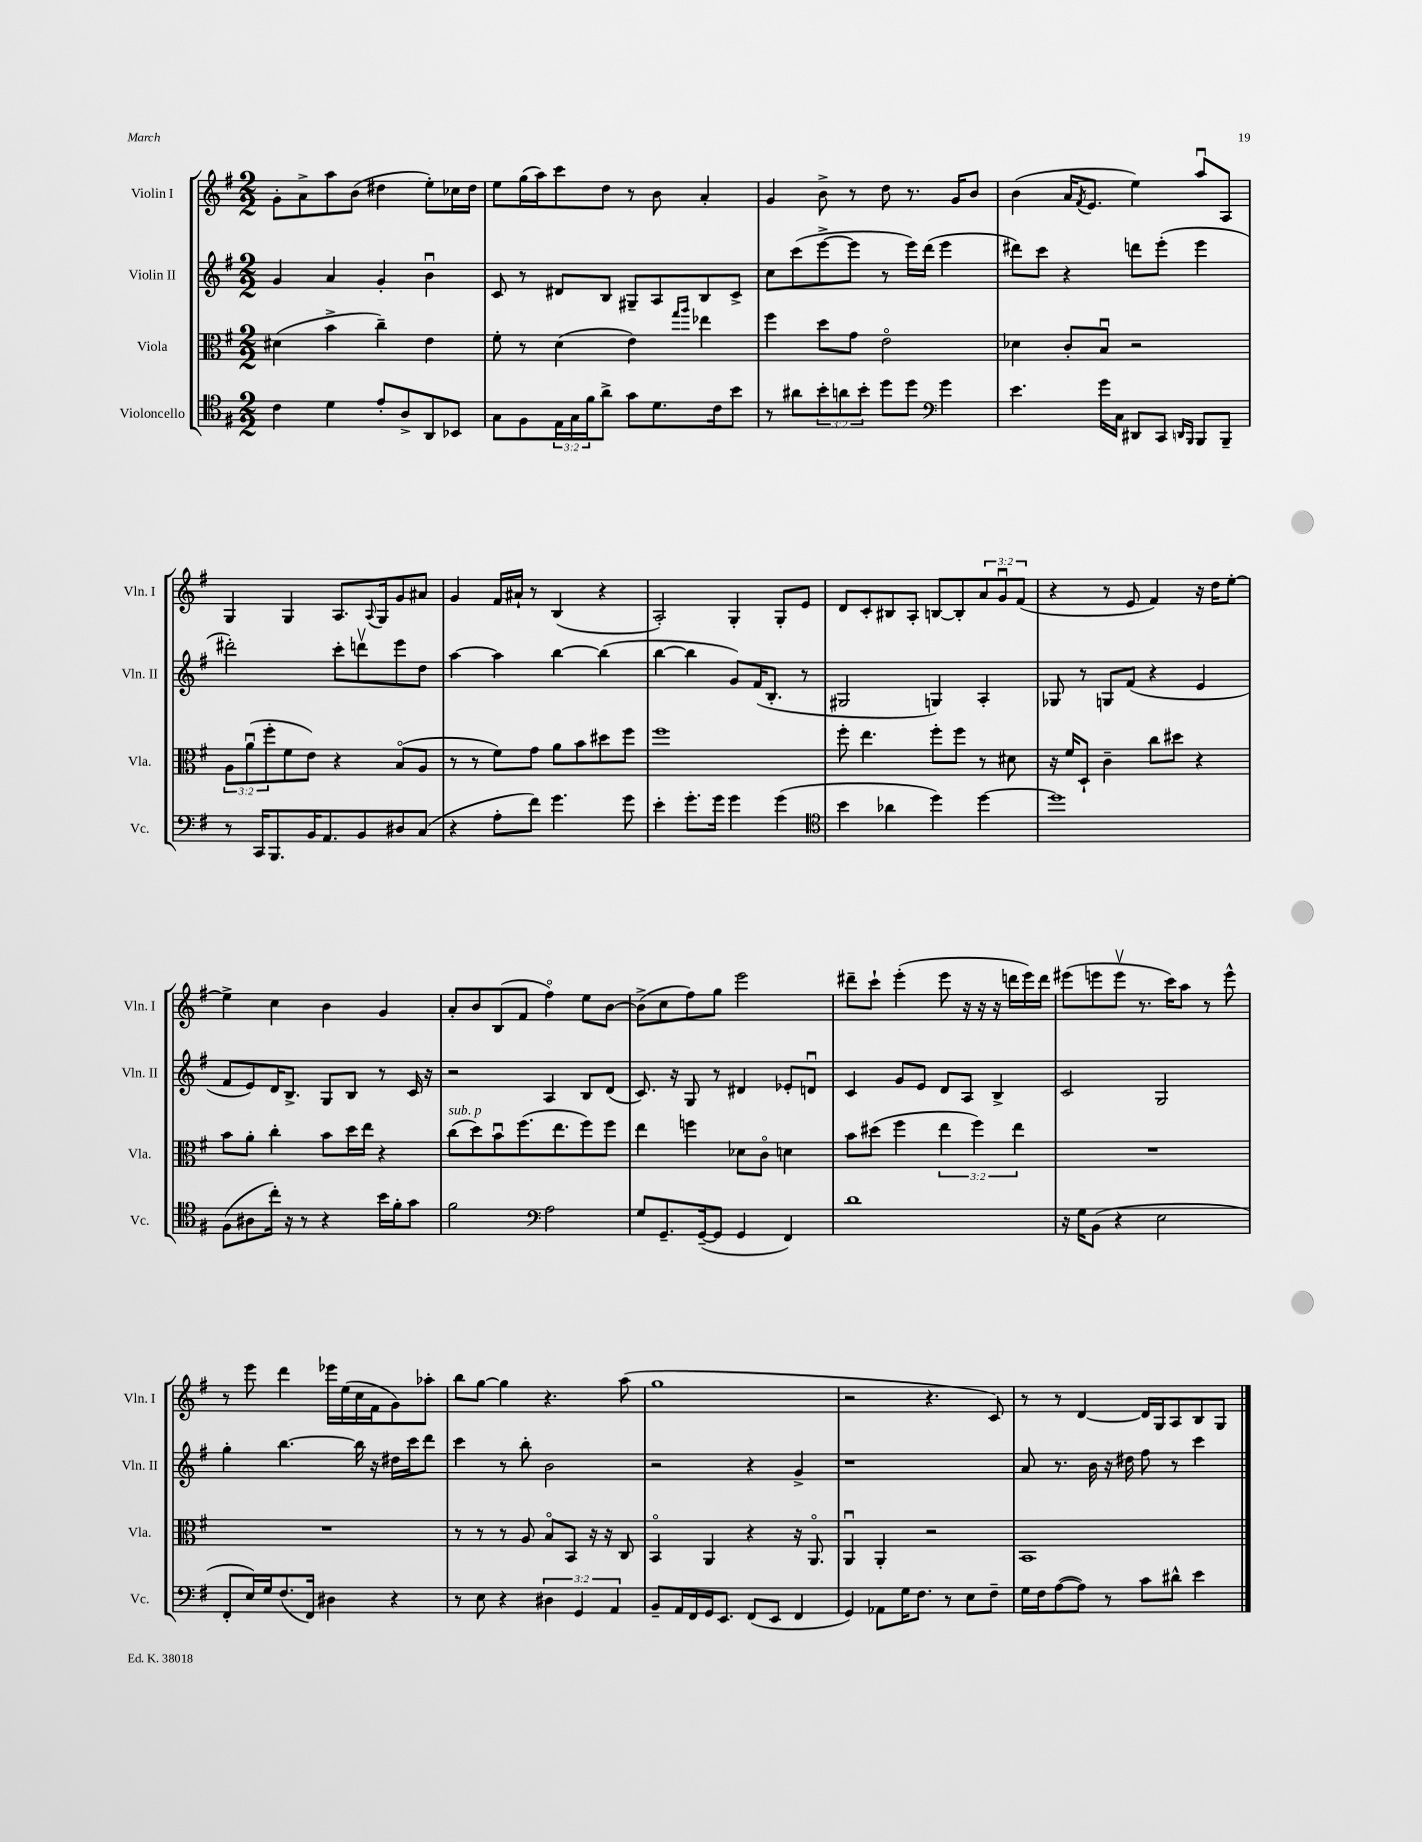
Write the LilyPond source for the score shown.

<<
\new StaffGroup <<
\new Staff = "s0" \with { instrumentName = "Violin I" shortInstrumentName = "Vln. I" } {
    \clef treble \key g \major \numericTimeSignature \time 2/2 \override Staff.TupletNumber.text = #tuplet-number::calc-fraction-text
    g'8-. a'8-> a''8 b'8( dis''4 e''8-.) ces''16 dis''16 |
    e''8 g''16( a''16) c'''8 d''8 r8 b'8 a'4-. |
    g'4 b'8-> r8 d''8 r8. g'16 b'8 |
    b'4( a'16 \acciaccatura { fis'8 } e'8. e''4) a''8\downbow a8 |
    g4 g4 a8. \appoggiatura { a8 } g16 g'8 ais'8 |
    g'4 fis'16 ais'16-! r8 b4( r4 |
    a2-.) g4-. g8-. e'8 |
    d'8 c'8-. bis8 a8-. b8~ b8-. \tuplet 3/2 { a'8 g'8\downbow fis'8( } |
    r4 r8 e'8 fis'4) r16 d''16 e''8~-. |
    e''4-> c''4 b'4 g'4 |
    a'8-. b'8 b8( fis'8 fis''4\flageolet) e''8 b'8~ |
    b'8->( c''8 fis''8) g''8 e'''2 |
    dis'''8-- c'''8-! e'''4-.( e'''8 r16 r16 r16 d'''16 e'''16) d'''16 |
    eis'''8( e'''8 e'''8\upbow r8. c'''16) a''8 r8 e'''8-^ |
    r8 e'''8 d'''4 ees'''16 e''16( c''16 fis'16 g'8) aes''8-. |
    b''8 g''8~ g''4 r4. a''8( |
    g''1 |
    r2 r4. c'8) |
    r8 r8 d'4~ d'16 g16 a8 b8 g8 \bar "|." |
}
\new Staff = "s1" \with { instrumentName = "Violin II" shortInstrumentName = "Vln. II" } {
    \clef treble \key g \major \numericTimeSignature \time 2/2
    g'4 a'4 g'4-. b'4\downbow |
    c'8 r8 dis'8 b8 gis8-- a8 b8 c'8-> |
    c''8 c'''8( e'''8~-> e'''8 r8 e'''16) d'''16( e'''4 |
    dis'''8) c'''8 r4 d'''8 e'''8-.( e'''4 |
    dis'''2-.) c'''8-. d'''8\upbow e'''8 d''8 |
    a''4~ a''4 b''4~ b''4( |
    b''4~ b''4 g'8) fis'16( b8.-. r8 |
    gis2 g4) a4-. |
    ges8 r8 g8 fis'8( r4 e'4 |
    fis'8 e'8) d'16 b8.-> g8 b8 r8 c'16 r16 |
    r2 a4 b8 d'8( |
    c'8.) r16 g8 r8 dis'4 ees'8-. d'8\downbow |
    c'4 g'8 e'8 d'8 a8 b4-> |
    c'2 g2 |
    g''4-. b''4.~ b''16 r16 dis''16 c'''16 d'''8 |
    c'''4 r8 b''8-. b'2 |
    r2 r4 g'4-> |
    r1 |
    a'8 r8. b'16 r16 dis''16 fis''8 r8 c'''4 \bar "|." |
}
\new Staff = "s2" \with { instrumentName = "Viola" shortInstrumentName = "Vla." } {
    \clef alto \key g \major \numericTimeSignature \time 2/2 \override Staff.TupletNumber.text = #tuplet-number::calc-fraction-text
    dis'4( b'4-> c''4--) e'4 |
    fis'8-. r8 d'4( e'4) \grace { g''16 a''16 } ees''4 |
    fis''4 d''8 g'8 e'2\flageolet |
    des'4 c'8-. b8\downbow r2 |
    \tuplet 3/2 { a8 a'8\downbow( fis''8-. } fis'8 e'8) r4 b8\flageolet( a8 |
    r8 r8 fis'8) g'8 a'8 b'8 dis''8 fis''8 |
    fis''1 |
    fis''8-. e''4. fis''8-. fis''8 r8 dis'8 |
    r16 fis'16 d8-! c'4-- c''8 dis''8 r4 |
    b'8 a'8-. c''4-. b'8 d''16 e''16 r4 |
    c''8^\markup { \italic "sub. p" }( d''8) b'8\downbow fis''8.( e''8. fis''8) fis''8 |
    e''4 f''4 des'8 c'8\flageolet d'4 |
    b'8 dis''8( fis''4 \tuplet 3/2 { e''4 fis''4) e''4 } |
    R1 |
    R1 |
    r8 r8 r8 a8 b8\flageolet b,8 r16 r16 c8 |
    b,4\flageolet a,4 r4 r16 a,8.\flageolet |
    a,4\downbow a,4-. r2 |
    b,1 \bar "|." |
}
\new Staff = "s3" \with { instrumentName = "Violoncello" shortInstrumentName = "Vc." } {
    \clef tenor \key g \major \numericTimeSignature \time 2/2 \override Staff.TupletNumber.text = #tuplet-number::calc-fraction-text
    c'4 d'4 e'8-. a8-> a,8 bes,8 |
    g8 fis8 \tuplet 3/2 { e16 g16 fis'16 } a'8-> g'8 d'8. c'16 b'8 |
    r8 ais'8 \tuplet 3/2 { b'8-. a'8 b'8-. } d''8 d''8 \clef bass g'4 |
    e'4. g'16 c16 dis,8 c,8 \grace { d,16 b,,16 } b,,8 b,,8-- |
    r8 c,16 b,,8. b,16 a,8. b,8 dis8 c8( |
    r4 a8-. fis'8) g'4. g'8 |
    e'4-. g'8.-. g'16 g'4 g'4( |
    \clef tenor b'4 aes'4 d''4) d''4~ |
    d''1 |
    fis8( ais8 c''16-.) r16 r8 r4 b'16 fis'16-. g'8 |
    fis'2 \clef bass a2 |
    g8 g,8.-- g,16~--( g,8 g,4 fis,4) |
    d'1 |
    r16 g16 b,8( r4 e2 |
    fis,8-. e16) g16 fis8.( fis,16) dis4 r4 |
    r8 e8 r4 \tuplet 3/2 { dis4 g,4 a,4 } |
    b,8-- a,16 fis,16 g,16 e,8. fis,8( e,8 fis,4 |
    g,4) aes,8 g16 fis8. r8 e8 fis8-- |
    g16 fis16 a8~( a8) r8 c'8 dis'8-^ e'4 \bar "|." |
}
>>
>>
\layout { \context { \Score \remove "Bar_number_engraver" } }
